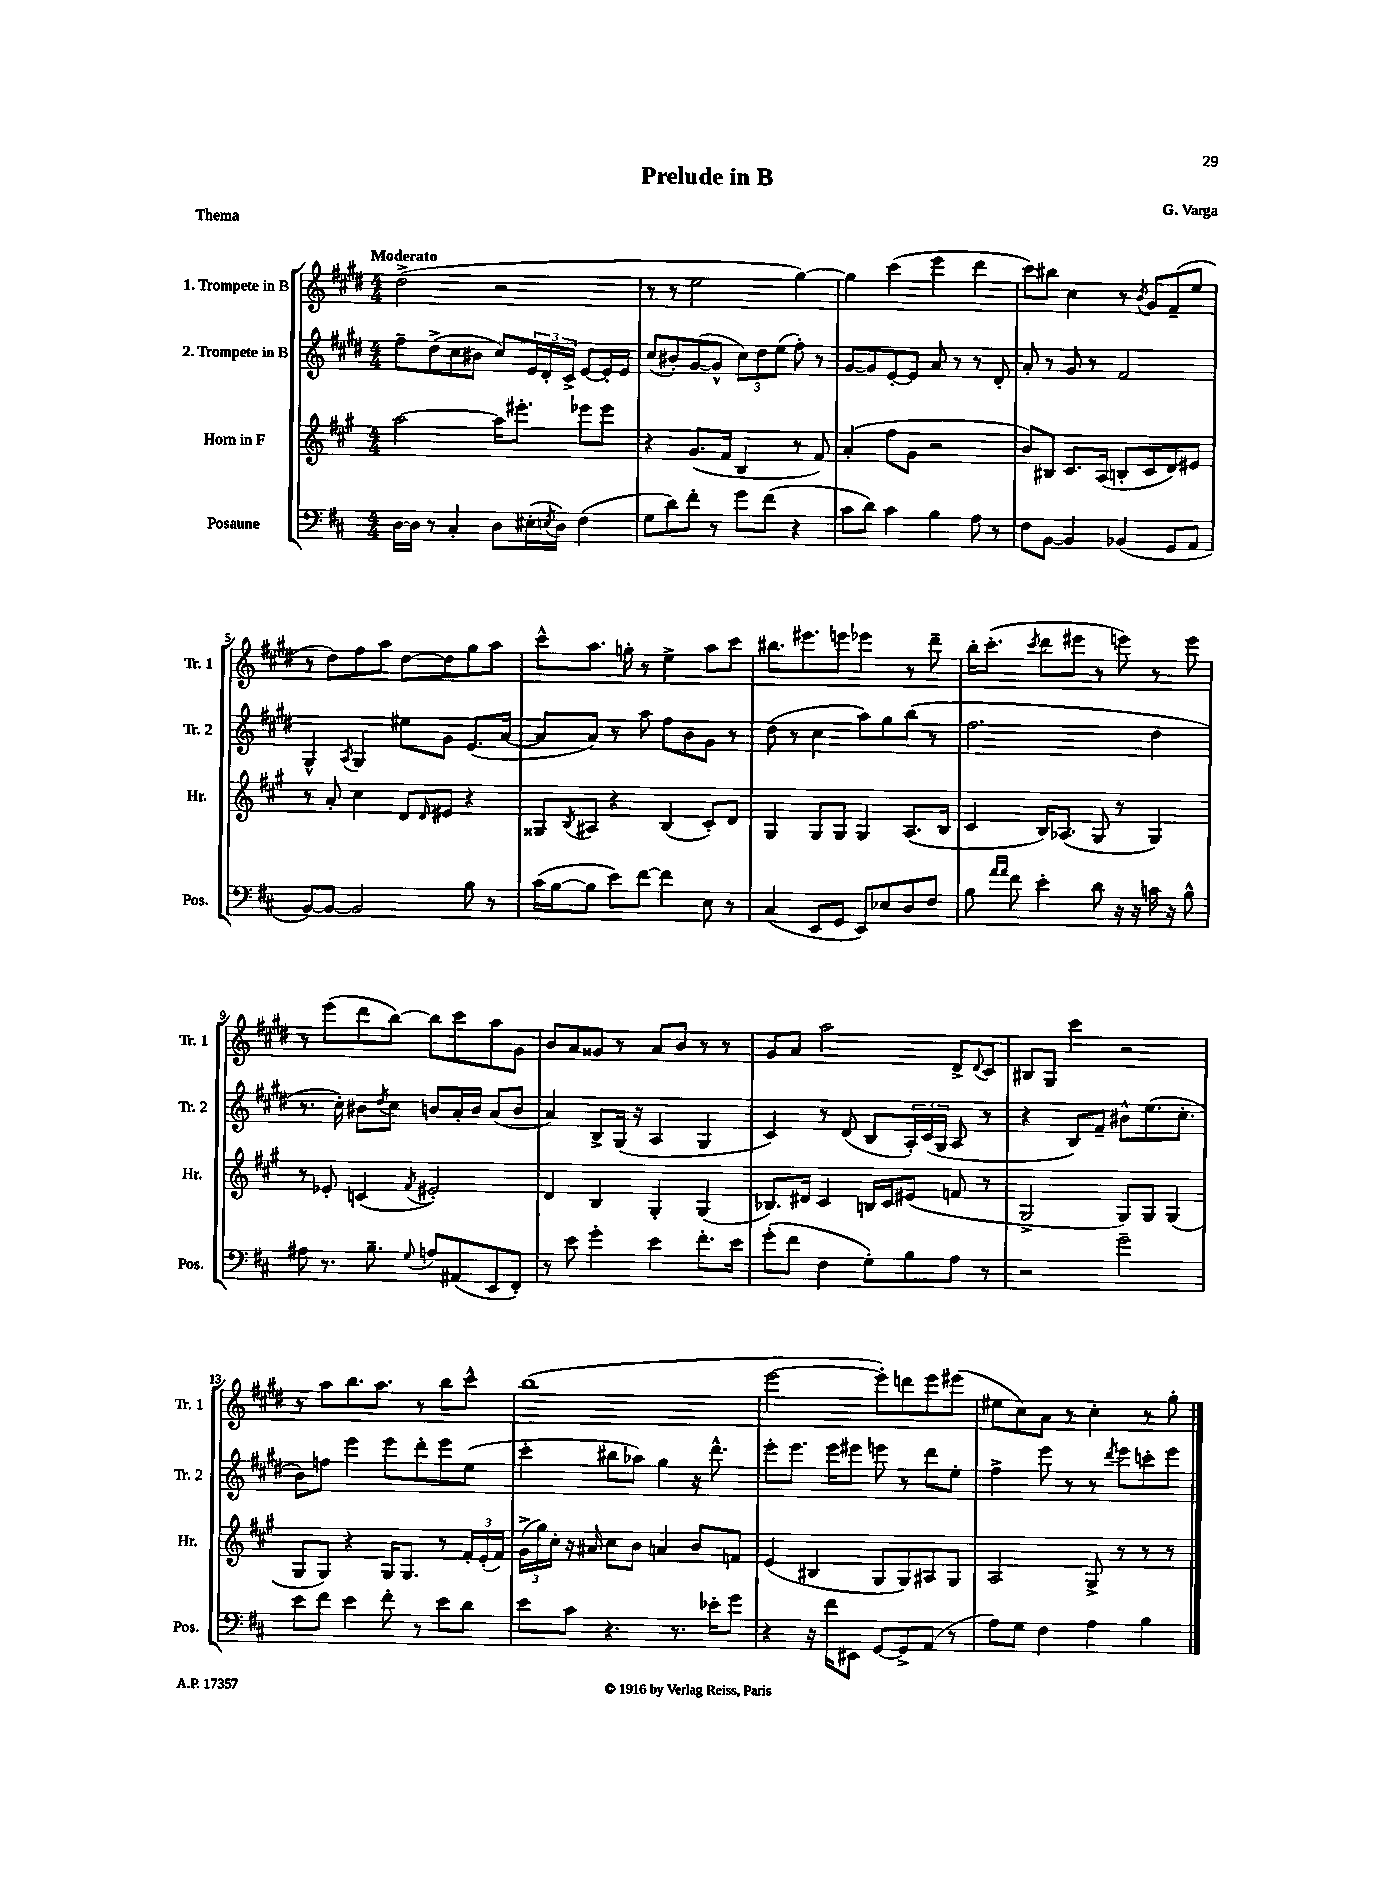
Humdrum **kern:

**kern	**kern	**kern	**kern
*staff4	*staff3	*staff2	*staff1
*clefF4	*clefG2	*clefG2	*clefG2
*k[f#c#]	*k[f#c#g#]	*k[f#c#g#d#]	*k[f#c#g#d#]
*M4/4	*M4/4	*M4/4	*M4/4
[16D	[2aa	8ff#~	(2dd#^
16D]	.	.	.
8r	.	(8dd#^	.
4C#'	.	8cc#	.
.	.	8b#	.
8D	16aa]	8cc#)	2r
.	8.eee#'	.	.
(16E#'	.	24e	.
.	.	24d#'	.
8qE	.	.	.
16D)	.	.	.
.	.	24c#^	.
(4F#	8eee-	[8e	.
.	8eee-	16e']	.
.	.	16e	.
=	=	=	=
8G	4r	(8cc#	8r
8d)	.	8b#')	8r
8f#'	(8.g#	([8g#	2ee
8r	.	8g#^^]	.
.	16f#	.	.
8g	4B	12cc#)	.
.	.	12dd#	.
(8f#	.	.	.
.	.	(12ee	.
4r	8r	8ff#')	[4gg#)
.	8f#)	8r	.
=	=	=	=
8c#	(4a'	[8g#	4gg#]
8d)	.	8g#]	.
4c#	8ff#	[8e'	(4ccc#
.	8g#	8e]	.
4B	2r	8a	4eee
.	.	8r	.
8A	.	8r	4ddd#
8r	.	8d#'	.
=	=	=	=
8F#	8b)	8a'	8ccc#)
[8BB	8B#	8r	8bb#
4BB]	8.c#	8g#	4cc#
.	.	8r	.
.	(16A	.	.
(4BB-	8B'	2f#	8r
.	.	.	8qb
.	8c#	.	8g#
8GG	8d)	.	(8f#~
8AA	8e#	.	8ee
=	=	=	=
[8BB)	8r	4G#^^	8r
8BB_	8a'	.	8dd#)
.	.	8qA	.
2BB]	4cc#	4G#	8ff#
.	.	.	8aa
.	8d	8ee#	[8dd#
.	16qqd	.	.
.	8e#	8g#	8dd#]
8B	4r	(8.e	8gg#
8r	.	.	8aa
.	.	[16a	.
=	=	=	=
(16c#	8G##	8a]	8ccc#^^
[16B	.	.	.
.	8qB	.	.
8B]	8A#	8a)	8.aa
8e)	4r	8r	.
.	.	.	16gg'
[8f#	.	8aa	8r
4f#]	(4B	8ff#	4ee^
.	.	8b	.
8E	8c#')	8g#	8aa
8r	8d	8r	8ccc#
=	=	=	=
(4C#	4G#	(8dd#	8.bb#
.	.	8r	.
.	.	.	8.eee#
8EE	8G#	4cc#	.
8GG	8G#	.	8eee
8EE)	4G#	8aa)	4eee-
8E-	.	8gg#	.
8D	(8.A	(8bb	8r
8F#	.	8r	8ddd#~
.	16B	.	.
=	=	=	=
8B	4c#	2.ff#	16bb'
.	.	.	(8.ccc#'
16qqa	.	.	.
16qqa	.	.	.
8f#	.	.	.
.	.	.	8qccc#
4e'	16B)	.	8ddd#
.	(8.A-	.	.
.	.	.	8eee#
8d	8G#	.	8r
16r	8r	.	8eee)
16r	.	.	.
16c	4G#)	4dd#	8r
16r	.	.	.
8B^^	.	.	8eee
=	=	=	=
8A#	8r	8.r	8r
8.r	8e-'	.	(8eee
.	.	16cc#')	.
.	(4c	8b#	8ddd#
8.B~	.	.	.
.	.	8qdd#	.
.	.	8cc#	[8bb)
8qqG	8qf#	.	.
8A	2e#')	8b	8bb]
(8AA#	.	16a'	8ccc#
.	.	16b	.
8EE	.	(8a	8aa
8FF#')	.	8b	8g#
=	=	=	=
8r	4d	4a)	8b
8e	.	.	8a
4g'	4B	8B^	8g##
.	.	(16G#	8r
.	.	16r	.
4e	4G#'	4A	8a
.	.	.	8b
8.f#'	(4G#	4G#	8r
.	.	.	8r
16e	.	.	.
=	=	=	=
(8g'	8.B-)	4c#)	8g#
8f#	.	.	8a
.	16d#	.	.
4F#	4c#	8r	2aa
.	.	(8d#	.
8G')	16B	8B	.
.	16c#	.	.
8B	(8e#	24A')	.
.	.	(24c#	.
.	.	24G#	.
8A	8f	8A	8d#^
.	.	.	8qqd#
8r	8r	8r	8c#
=	=	=	=
2r	2G#^	4r	8B#
.	.	.	8G#
.	.	8B)	4ccc#
.	.	8f#~	.
2g~	8G#)	8b#^^	2r
.	8G#	(8.ee	.
.	(4G#	.	.
.	.	8.cc#'	.
=	=	=	=
8e	8G#	8b)	8r
8f#	8G#)	8ff	8aa
4e	4r	4eee	8.bb
.	.	.	8.aa
8f#'	16G#	8eee	.
.	8.G#	.	.
8r	.	8ddd#'	8r
8e	8r	8eee	8bb
8d	24f#'	(8ee	8ccc#^^
.	(24e'	.	.
.	24f#)	.	.
=	=	=	=
8e	(24g#^	4ccc#'	(1bb
.	24gg#)	.	.
.	24cc#'	.	.
8c#	16r	.	.
.	16a#	.	.
4.r	8cc#	8bb#	.
.	8b	8aa-)	.
.	4a	4gg#	.
8.r	.	.	.
.	8b	16r	.
16e-'	.	8.ddd#^^	.
8g	8f	.	.
=	=	=	=
4r	(4e	8eee'	[2eee
.	.	8.eee	.
16r	4B#	.	.
16f#	.	16eee	.
8EE#	.	8eee#	.
[8GG	8G#	8eee	8eee'])
8GG^]	8G#)	8r	8ddd
(8AA	8A#	8ddd#	8eee
8r	8G#	8ee'	(8eee#
=	=	=	=
8A)	2A	4ff#^	8ee#
8G	.	.	8cc#)
4F#	.	8eee	8a
.	.	8r	8r
4A	8G#^	8r	4cc#'
.	.	8qddd#	.
.	8r	8eee	.
4B	8r	8ccc'	8r
.	8r	8eee	8gg#'
==	==	==	==
*-	*-	*-	*-
